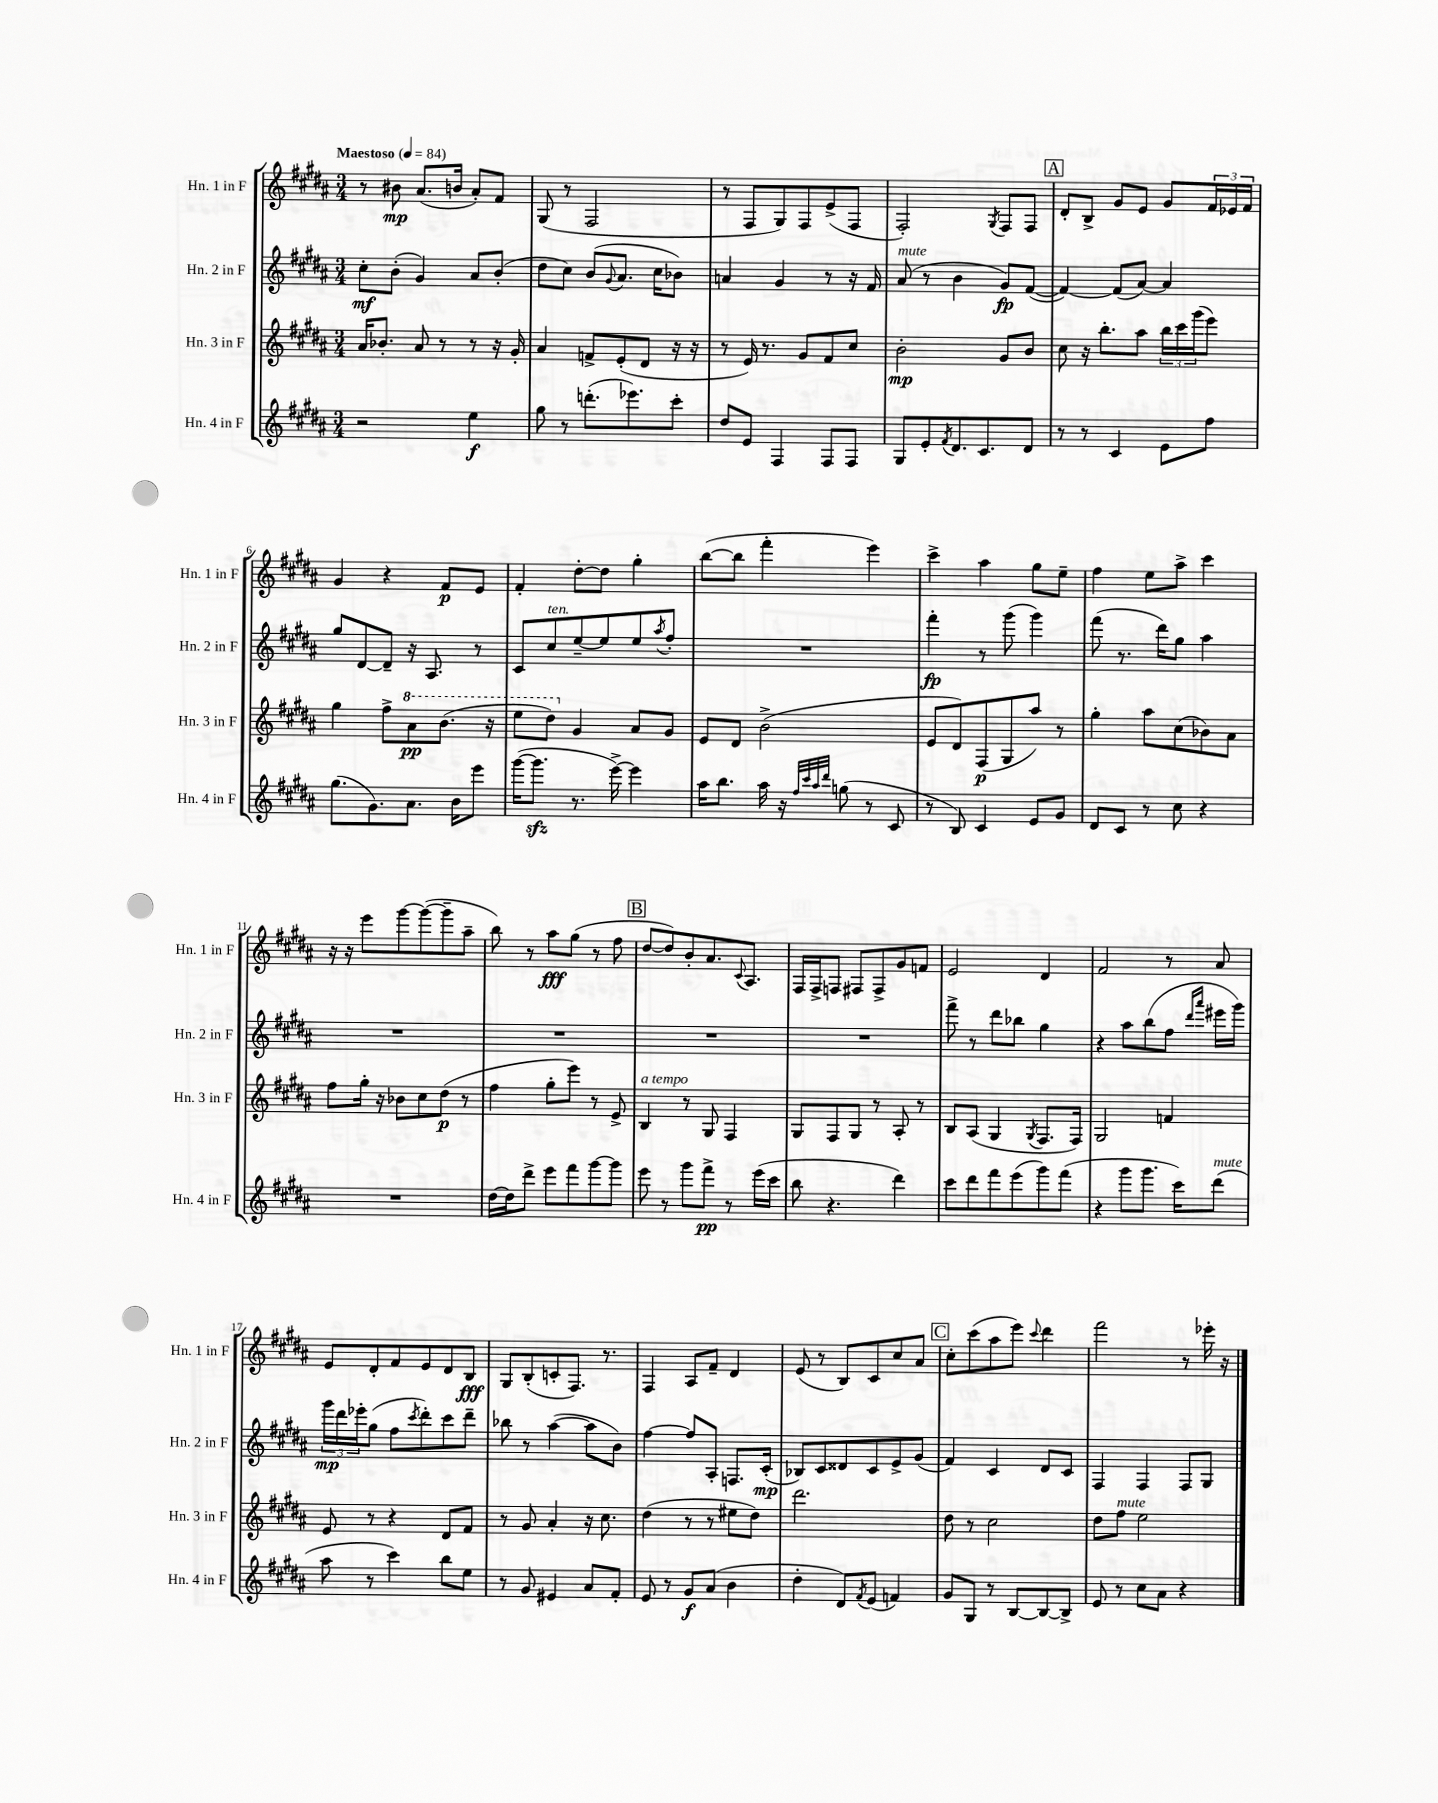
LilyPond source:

<<
\new StaffGroup <<
\new Staff = "s0" \with { instrumentName = "Hn. 1 in F" shortInstrumentName = "Hn. 1 in F" } {
    \clef treble \key b \major \numericTimeSignature \time 3/4 \tempo "Maestoso" 4 = 84
    r8 bis'8\mp ais'8.( b'16 ais'8-.) fis'8 |
    gis8( r8 fis2 |
    r8 fis8 gis8) fis8 e'8->( fis8 |
    fis2-.) \acciaccatura { gis8 } fis8 fis8 |
    \mark \markup { \box "A" } dis'8-. b8-> gis'8 e'8 gis'8 \tuplet 3/2 { fis'16 ees'16 fis'16 } |
    gis'4 r4 fis'8\p e'8 |
    fis'4-. dis''8~-. dis''8 gis''4-. |
    b''8~( b''8 fis'''4-. e'''4) |
    cis'''4-> ais''4 gis''8 e''8-- |
    fis''4 e''8 ais''8-> cis'''4 |
    r16 r16 e'''8 gis'''8~ gis'''8~( gis'''8-- ais''8-- |
    b''8) r8 ais''8\fff gis''8( r8 fis''8 |
    \mark \markup { \box "B" } dis''8~ dis''8) b'8-. ais'8. \appoggiatura { cis'8 } ais8. |
    fis16 fis16-> f8 fis8 fis8-> gis'8 f'8 |
    e'2 dis'4 |
    fis'2 r8 ais'8 |
    e'8 dis'8-. fis'8 e'8 dis'8 b8\fff |
    gis8 b8-.( c'8-. fis8.) r8. |
    fis4 ais8 fis'8-- dis'4 |
    e'8( r8 b8) cis'8 cis''8 ais'8 |
    \mark \markup { \box "C" } cis''8-. cis'''8( ais''8 e'''8) \appoggiatura { cis'''8 } dis'''4 |
    fis'''2 r8 ees'''16-. r16 \bar "|." |
}
\new Staff = "s1" \with { instrumentName = "Hn. 2 in F" shortInstrumentName = "Hn. 2 in F" } {
    \clef treble \key b \major \numericTimeSignature \time 3/4
    cis''8-.\mf b'8-.( gis'4) ais'8 b'8-.( |
    dis''8 cis''8) b'8( \appoggiatura { gis'8 } ais'8. cis''16 bes'8) |
    a'4 gis'4 r8 r16 fis'16 |
    ais'8^\markup { \italic "mute" }( r8 b'4 gis'8\fp) fis'8~( |
    \mark \markup { \box "A" } fis'4~) fis'8( ais'8~) ais'4 |
    gis''8 dis'8~ dis'8-- r16 ais8. r8 |
    cis'8 cis''8^\markup { \italic "ten." } e''8~-- e''8 e''8 \acciaccatura { ais''8 } fis''8-. |
    R2. |
    fis'''4-.\fp r8 gis'''8( gis'''4) |
    fis'''8( r8. dis'''16) gis''8 ais''4 |
    R2. |
    R2. |
    \mark \markup { \box "B" } R2. |
    R2. |
    fis'''8-> r8 dis'''8 bes''8 gis''4 |
    r4 ais''8 b''8( fis''8 \grace { dis'''16 ais'''16 } eis'''16 gis'''16) |
    \tuplet 3/2 { gis'''16\mp dis'''16 ees'''16-. } gis''8( fis''8 \acciaccatura { cis'''8 } dis'''8-.) cis'''8 dis'''8-- |
    bes''8 r8 ais''4~( ais''8 b'8) |
    fis''4~ fis''8 ais8-. f8. cis'16-.\mp( |
    bes8) cis'8 disis'8 cis'8 e'8-> gis'8( |
    \mark \markup { \box "C" } fis'4) cis'4 dis'8 cis'8 |
    fis4 fis4 fis8 gis8 \bar "|." |
}
\new Staff = "s2" \with { instrumentName = "Hn. 3 in F" shortInstrumentName = "Hn. 3 in F" } {
    \clef treble \key b \major \numericTimeSignature \time 3/4
    ais'16 bes'8.-. ais'8 r8 r8 r16 gis'16-. |
    ais'4 f'8-> e'8-.( dis'8 r16 r16 |
    r8 e'16) r8. gis'8 fis'8 cis''8 |
    b'2-.\mp gis'8 b'8 |
    \mark \markup { \box "A" } cis''8 r16 b''8.-. ais''8 \tuplet 3/2 { b''16 cis'''16 gis'''16( } e'''8) |
    gis''4 fis''8-> \ottava #1 ais''8\pp b''8.( r16 |
    e'''8 dis'''8) \ottava #0 gis'4 ais'8 gis'8 |
    e'8 dis'8 b'2->( |
    e'8 dis'8) fis8\p( gis8 ais''8) r8 |
    gis''4-. ais''8 cis''8( bes'8) ais'8 |
    fis''8 gis''16-. r16 bes'8 cis''8 dis''8\p( r8 |
    fis''4 gis''8-. e'''8) r8 e'8-> |
    \mark \markup { \box "B" } b4^\markup { \italic "a tempo" } r8 gis8 fis4 |
    gis8 fis8 gis8 r8 ais8-. r8 |
    b8 ais8( gis4 \acciaccatura { gis8 } fis8. fis16) |
    gis2 f'4 |
    e'8 r8 r4 dis'8 fis'8 |
    r8 gis'8 ais'4-. r16 cis''8. |
    dis''4( r8 r8 eis''8 dis''8) |
    dis'''2. |
    \mark \markup { \box "C" } dis''8 r8 cis''2 |
    dis''8 fis''8^\markup { \italic "mute" } e''2 \bar "|." |
}
\new Staff = "s3" \with { instrumentName = "Hn. 4 in F" shortInstrumentName = "Hn. 4 in F" } {
    \clef treble \key b \major \numericTimeSignature \time 3/4
    r2 e''4\f |
    gis''8 r8 d'''8.-.( ees'''8.) cis'''8-. |
    dis''8 e'8 fis4 fis8 fis8 |
    gis8 e'8-. \acciaccatura { fis'8 } dis'8. cis'8. dis'8 |
    \mark \markup { \box "A" } r8 r8 cis'4 e'8 fis''8 |
    gis''8.( gis'8.) ais'8. b'16 e'''8 |
    gis'''16~( gis'''8.\sfz r8. e'''16~->) e'''4 |
    ais''16 b''8. ais''16 r16 \grace { fis''32 cis'''32 ais''32 dis'''32 } g''8( r8 cis'8 |
    r8 b8) cis'4 e'8 gis'8 |
    dis'8 cis'8 r8 cis''8 r4 |
    R2. |
    dis''16~ dis''16 dis'''8-> e'''8 fis'''8 gis'''8~ gis'''8 |
    \mark \markup { \box "B" } e'''8 r8 gis'''8 fis'''8->\pp r8 e'''16( cis'''16 |
    b''8 r4. dis'''4) |
    cis'''8 dis'''8 fis'''8 e'''8( gis'''8) fis'''8( |
    r4 gis'''8 gis'''8. cis'''16) dis'''8^\markup { \italic "mute" }( |
    ais''8 r8 cis'''4) b''8 e''8 |
    r8 gis'8 eis'4 ais'8 fis'8-. |
    e'8 r8 gis'8\f ais'8( b'4 |
    dis''4-. dis'8) \acciaccatura { fis'8 } e'8( f'4) |
    \mark \markup { \box "C" } gis'8 gis8 r8 b8~ b8~ b8-> |
    e'8 r8 cis''8 ais'8 r4 \bar "|." |
}
>>
>>
